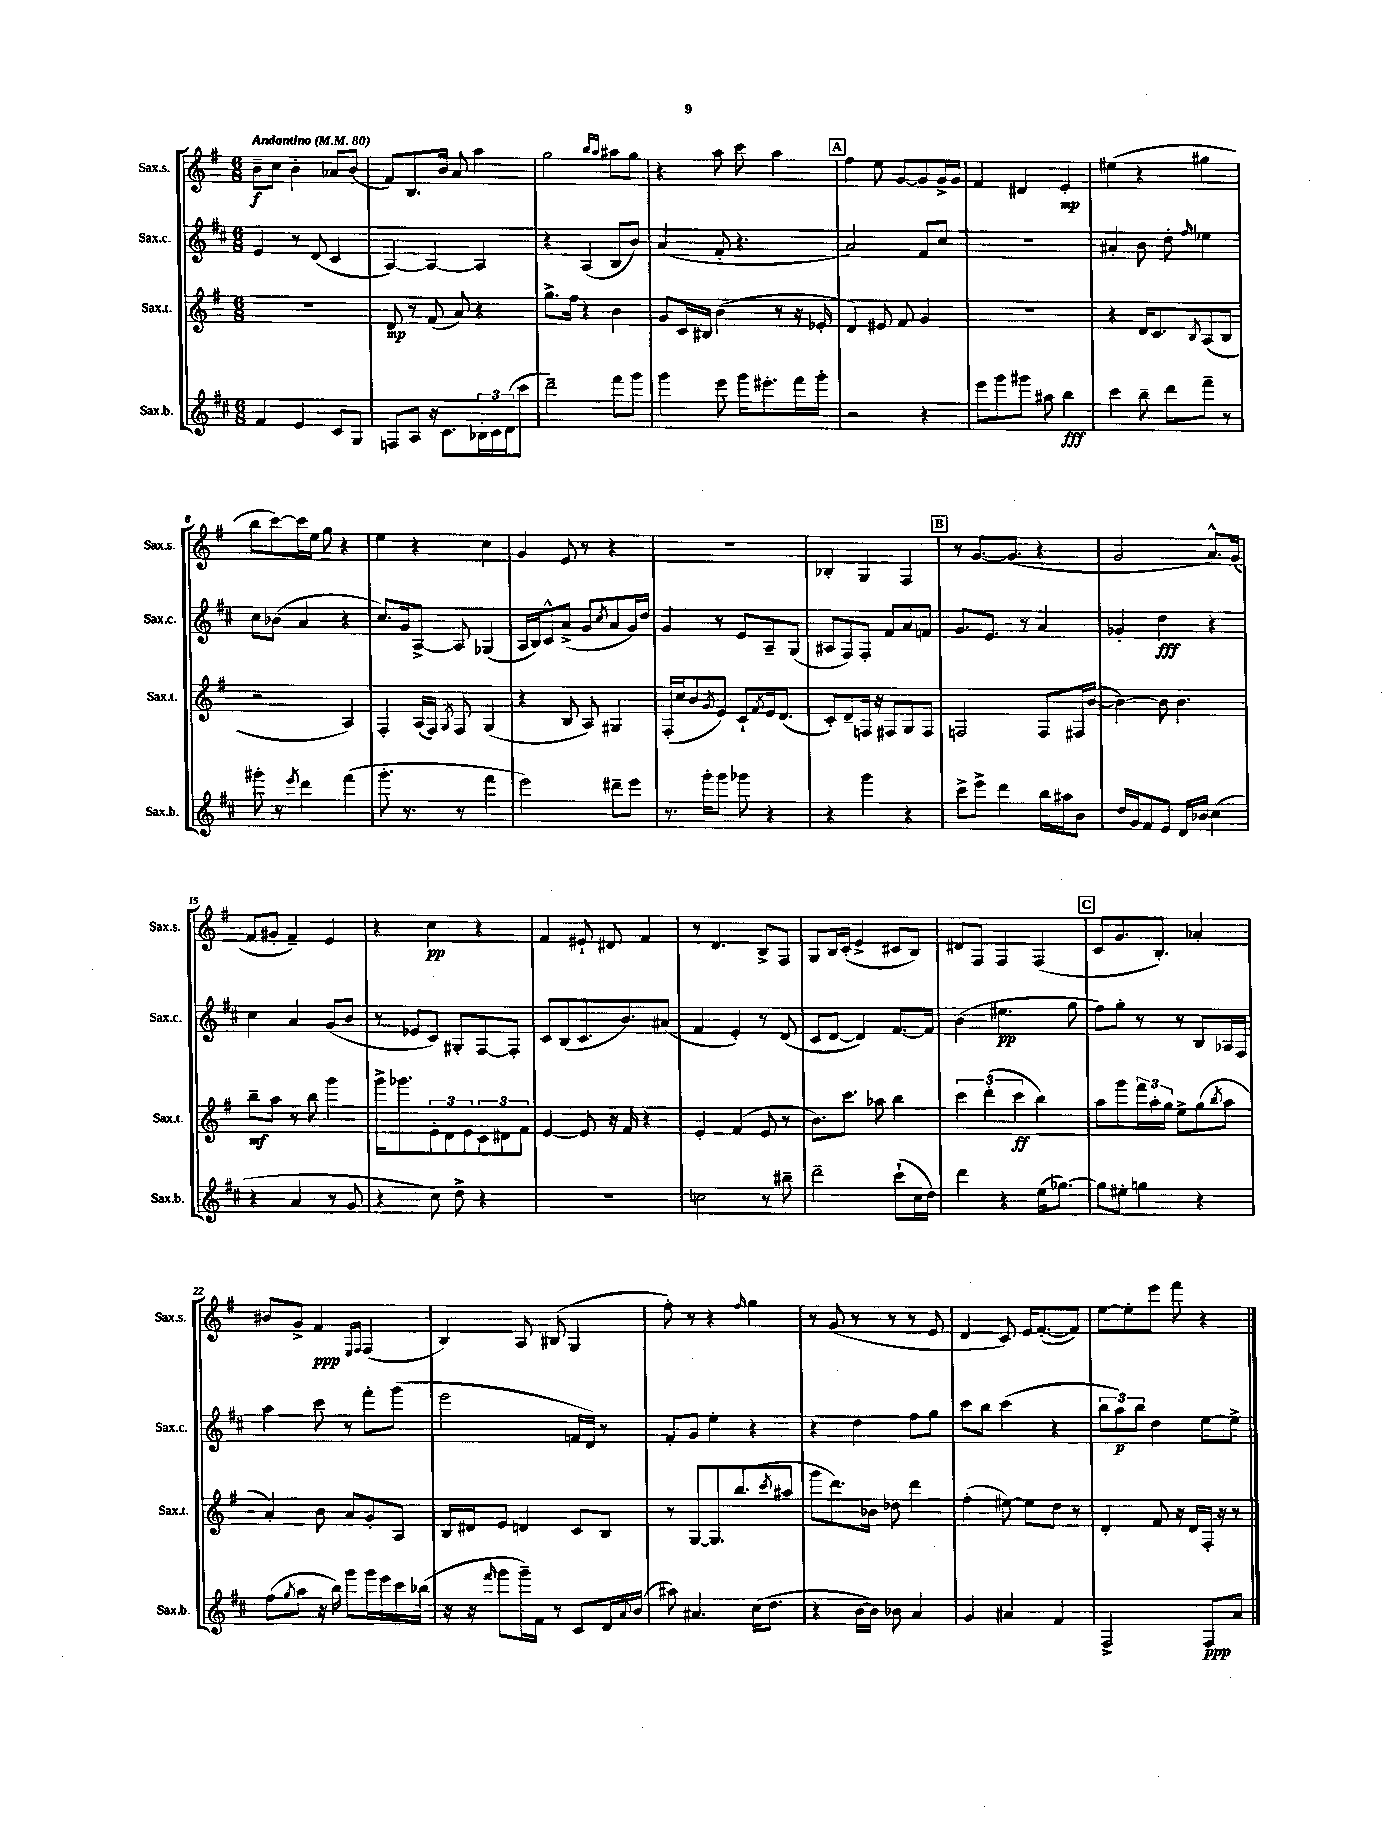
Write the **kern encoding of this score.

**kern	**dynam	**kern	**dynam	**kern	**dynam	**kern	**dynam
*part4	*part4	*part3	*part3	*part2	*part2	*part1	*part1
*staff4	*staff4	*staff3	*staff3	*staff2	*staff2	*staff1	*staff1
*I"Sax.b.	*	*I"Sax.t.	*	*I"Sax.c.	*	*I"Sax.s.	*
*I'Sax.b.	*	*I'Sax.t.	*	*I'Sax.c.	*	*I'Sax.s.	*
*clefG2	*	*clefG2	*	*clefG2	*	*clefG2	*
*k[f#c#]	*	*k[f#]	*	*k[f#c#]	*	*k[f#]	*
*M6/8	*	*M6/8	*	*M6/8	*	*M6/8	*
*MM80	*	*MM80	*	*MM80	*	*MM80	*
=1	=1	=1	=1	=1	=1	=1	=1
!	!	!	!	!	!	!LO:TX:a:B:t=Andantino	!
4f#/	.	2.r	.	4e/	.	8b~\L	f
.	.	.	.	.	.	8cc\J	.
4e/	.	.	.	8r	.	4b'\	.
.	.	.	.	(8d/	.	.	.
8c#/L	.	.	.	4c#/	.	8a-X/L	.
8G/J	.	.	.	.	.	(8b/J	.
=2	=2	=2	=2	=2	=2	=2	=2
8Fn/L	.	8d/	mp	[4A/)	.	8f#/L)	.
8A/J	.	8r	.	.	.	8.B/	.
16r	.	(8f#/	.	4A/_	.	.	.
8.c#\L	.	.	.	.	.	16b/Jk	.
.	.	8a/)	.	.	.	8a/	.
24B-X'\L	.	4r	.	4A/]	.	4aa\	.
24c#\	.	.	.	.	.	.	.
(24d\J	.	.	.	.	.	.	.
8ccc#\J	.	.	.	.	.	.	.
=3	=3	=3	=3	=3	=3	=3	=3
2ddd~\)	.	8.gg^\L	.	4r	.	2gg\	.
.	.	16ff#\Jk	.	.	.	.	.
.	.	4r	.	(4A/	.	.	.
.	.	.	.	.	.	16qqbb/LL	.
.	.	.	.	.	.	16qqaa/JJ	.
8fff#\L	.	4b\	.	8B/L	.	8aa#X\L	.
8ggg\J	.	.	.	8b/J)	.	8gg\J	.
=4	=4	=4	=4	=4	=4	=4	=4
4ggg\	.	8g/L	.	(4a/	.	4r	.
.	.	16c/L	.	.	.	.	.
.	.	16B#X/JJ	.	.	.	.	.
8eee\	.	(4b\	.	8f#'/	.	8aa\	.
16ggg\KL	.	.	.	4.r	.	8ccc\	.
8.eee#X'\	.	.	.	.	.	.	.
.	.	8r	.	.	.	4aa\	.
16fff#\L	.	16r	.	.	.	.	.
16ggg'\JJ	.	16e-X'/	.	.	.	.	.
!!LO:REH:place=s1:t=A
=5	=5	=5	=5	=5	=5	=5	=5
2r	.	4d/)	.	2a/)	.	4ff#\	.
.	.	8e#X/	.	.	.	8ee\	.
.	.	8f#/	.	.	.	[8g/L	.
4r	.	4g/	.	8f#/L	.	8g/]	.
.	.	.	.	8cc#/J	.	16g^/L	.
.	.	.	.	.	.	16g/JJ	.
=6	=6	=6	=6	=6	=6	=6	=6
8eee\L	.	2.r	.	2.r	.	4f#/	.
8ggg\	.	.	.	.	.	.	.
8ggg#X\J	.	.	.	.	.	4d#X/	.
8aa#X\	.	.	.	.	.	.	.
4bb\	fff	.	.	.	.	4e'/	mp
=7	=7	=7	=7	=7	=7	=7	=7
4ccc#\	.	4r	.	4a#X'/	.	(4ee#X\	.
8bb~\	.	16d/KL	.	8b\	.	4r	.
.	.	8.c/	.	.	.	.	.
8ddd\L	.	.	.	8dd'\	.	.	.
.	.	8qB/	.	16qqff#/	.	.	.
8fff#~\J	.	(8A/	.	4ee-X\	.	4gg#X\	.
8r	.	8B/J	.	.	.	.	.
!!LO:LB:g=z
=8	=8	=8	=8	=8	=8	=8	=8
8ggg#X'\	.	2r	.	8cc#\L	.	8bb\L	.
8r	.	.	.	(8b-X\J	.	[8ccc\)	.
8qeee/	.	.	.	.	.	.	.
4ddd\	.	.	.	4a/	.	16ccc\L]	.
.	.	.	.	.	.	16ee\JJ	.
.	.	.	.	.	.	8gg\	.
(4fff#\	.	4A/)	.	4r	.	4r	.
=9	=9	=9	=9	=9	=9	=9	=9
8.ggg'\	.	4F#'/	.	8.cc#/L)	.	4ee\	.
8.r	.	.	.	16g/k	.	.	.
.	.	(16A/LL	.	[8A^/J	.	4r	.
.	.	16F#/JJ)	.	.	.	.	.
.	.	8qG/	.	.	.	.	.
8r	.	8F#/	.	8A/]	.	.	.
4fff#\	.	(4G/	.	(4G-X/	.	4cc\	.
=10	=10	=10	=10	=10	=10	=10	=10
2eee\)	.	4r	.	16A/LL	.	4g/	.
.	.	.	.	16B/J)	.	.	.
.	.	.	.	8c#^^/	.	.	.
.	.	8B/	.	(8a^/J	.	8e/	.
.	.	8A/)	.	8g/L	.	8r	.
.	.	.	.	8qcc#/	.	.	.
8ddd#X~\L	.	4G#X/	.	8a/	.	4r	.
8eee\J	.	.	.	16g/L)	.	.	.
.	.	.	.	16dd/JJ	.	.	.
=11	=11	=11	=11	=11	=11	=11	=11
8.r	.	(16F#'/LL	.	4g/	.	2.r	.
.	.	16cc/J	.	.	.	.	.
.	.	8b/	.	.	.	.	.
16ggg'\KL	.	.	.	.	.	.	.
.	.	8qg/	.	.	.	.	.
8ggg\J	.	8e/J)	.	8r	.	.	.
8ggg-X\	.	8c`/L	.	8e/L	.	.	.
.	.	8qf#/	.	.	.	.	.
4r	.	16e/k	.	8A~/	.	.	.
.	.	(8.d/J	.	.	.	.	.
.	.	.	.	(8G/J	.	.	.
=12	=12	=12	=12	=12	=12	=12	=12
4r	.	8c'/L)	.	8A#X/L	.	4B-X'/	.
.	.	8d~/	.	8F#/)	.	.	.
4ggg\	.	16Fn/Jk	.	8F#'/J	.	4G/	.
.	.	16r	.	.	.	.	.
.	.	8F#X/L	.	8f#/L	.	.	.
4r	.	8G/	.	8a/	.	4F#/	.
.	.	8F#/J	.	8fn/J	.	.	.
!!LO:REH:place=s1:t=B
=13	=13	=13	=13	=13	=13	=13	=13
8ccc#^\L	.	2Fn/	.	8.g/L	.	8r	.
8eee^\J	.	.	.	.	.	[8.g/L	.
.	.	.	.	8.e/J	.	.	.
4ddd\	.	.	.	.	.	.	.
.	.	.	.	.	.	(8.g/J]	.
.	.	.	.	8r	.	.	.
16bb\LL	.	8F/L	.	4a/	.	4r	.
16aa#X\J	.	.	.	.	.	.	.
8b\J	.	16F#X/L	.	.	.	.	.
.	.	([16b/JJ	.	.	.	.	.
=14	=14	=14	=14	=14	=14	=14	=14
16dd/LL	.	4b\_)	.	4g-X'/	.	2g/	.
16g/J	.	.	.	.	.	.	.
8f#/	.	.	.	.	.	.	.
8e/J	.	8b\]	.	4dd\	fff	.	.
16d/LL	.	4.b\	.	.	.	.	.
16b-X/JJ	.	.	.	.	.	.	.
(4cc#\	.	.	.	4r	.	8.a^^/L)	.
.	.	.	.	.	.	(16g/Jk	.
!!LO:LB:g=z
=15	=15	=15	=15	=15	=15	=15	=15
4r	.	8bb~\L	mf	4cc#\	.	8f#/L	.
.	.	8aa\J	.	.	.	8g#X'/J	.
4a/	.	8r	.	4a/	.	4f#~/)	.
.	.	8bb\	.	.	.	.	.
8r	.	4ggg\	.	(8g/L	.	4e/	.
8g/	.	.	.	8b/J	.	.	.
=16	=16	=16	=16	=16	=16	=16	=16
4r	.	16ggg^\KL	.	8r	.	4r	.
.	.	8.ggg-X\	.	.	.	.	.
.	.	.	.	8e-X/L	.	.	.
8cc#\)	.	12e'\	.	8c#/J)	.	4cc\	pp
.	.	12d\	.	.	.	.	.
8dd^\	.	.	.	8G#X'/L	.	.	.
.	.	12e\	.	.	.	.	.
4r	.	12c\	.	[8F#/	.	4r	.
.	.	12d#X\	.	.	.	.	.
.	.	.	.	8F#'/J]	.	.	.
.	.	12f#\J	.	.	.	.	.
=17	=17	=17	=17	=17	=17	=17	=17
2.r	.	[4e/	.	8c#/L	.	4f#/	.
.	.	.	.	(8B/	.	.	.
.	.	8e/]	.	8.c#/	.	8e#X`/	.
.	.	16r	.	.	.	8d#X/	.
.	.	16f#/	.	8.b/)	.	.	.
.	.	4r	.	.	.	4f#/	.
.	.	.	.	(8a#X/J	.	.	.
=18	=18	=18	=18	=18	=18	=18	=18
2ccn\	.	4e'/	.	4f#/	.	8r	.
.	.	.	.	.	.	4.d/	.
.	.	(4f#/	.	4e'/)	.	.	.
8r	.	8e/	.	8r	.	8B^/L	.
8bb#X~\	.	8r	.	(8d/	.	8F#/J	.
=19	=19	=19	=19	=19	=19	=19	=19
2ddd~\	.	8.b\L)	.	8c#/L	.	8G/L	.
.	.	.	.	[8d/J	.	16B/L	.
.	.	8.ccc\J	.	.	.	(16c'/JJ	.
.	.	.	.	4d/])	.	4e^/	.
.	.	8aa-X\	.	.	.	.	.
(8ccc#`\L	.	4bb\	.	[8.f#/L	.	8c#X/L	.
16cc#\L	.	.	.	.	.	8B/J)	.
16dd\JJ)	.	.	.	16f#/Jk]	.	.	.
=20	=20	=20	=20	=20	=20	=20	=20
4ddd\	.	6ccc\	.	(4b\	.	8d#X/L	.
.	.	.	.	.	.	8F#/J	.
.	.	(6ddd'\	.	.	.	.	.
4r	.	.	.	4.ee#X\	pp	4F#/	.
.	.	6ccc\	ff	.	.	.	.
(16ee\KL	.	4bb\)	.	.	.	(4F#/	.
[8.gg-X\J)	.	.	.	.	.	.	.
.	.	.	.	8gg\	.	.	.
!!LO:REH:place=s1:t=C
=21	=21	=21	=21	=21	=21	=21	=21
8gg-\L]	.	8aa\L	.	8ff#\L)	.	8c/L	.
8ee#X'\J	.	8ggg\	.	8gg'\J	.	8.g/	.
4ggn\	.	24fff#\L	.	8r	.	.	.
.	.	24aa'\	.	.	.	.	.
.	.	.	.	.	.	8.B'/J)	.
.	.	24gg\JJ	.	.	.	.	.
.	.	8ee^\L	.	8r	.	.	.
4r	.	(8gg\	.	8B/L	.	4a-X'/	.
.	.	8qbb/	.	.	.	.	.
.	.	8aa\J	.	16A-X/L	.	.	.
.	.	.	.	16F#/JJ	.	.	.
!!LO:LB:g=z
=22	=22	=22	=22	=22	=22	=22	=22
(8ff#\L	.	4a'/)	.	4aa\	.	8b#X/L	.
8qgg/	.	.	.	.	.	.	.
8aa\J	.	.	.	.	.	8g^/J	.
16r	.	8b\	.	8ccc#\	.	4f#/	ppp
16bb\)	.	.	.	.	.	.	.
8ggg\L	.	8a/L	.	8r	.	.	.
.	.	.	.	.	.	16qqE/LL	.
.	.	.	.	.	.	16qqF#/JJ	.
16ggg\L	.	8g'/	.	8fff#'\L	.	(4F#/	.
16eee\	.	.	.	.	.	.	.
16ccc#\	.	8A/J	.	(8ggg\J	.	.	.
(16bb-X\JJ	.	.	.	.	.	.	.
=23	=23	=23	=23	=23	=23	=23	=23
16r	.	16B/LL	.	2eee\	.	4B/)	.
16r	.	16d#X/J	.	.	.	.	.
16qqfff#/	.	.	.	.	.	.	.
8ggg\L	.	8e/J	.	.	.	.	.
16ggg~\L)	.	4dn/	.	.	.	8A/	.
16f#\JJ	.	.	.	.	.	.	.
8r	.	.	.	.	.	(8B#X/	.
8c#/L	.	8c/L	.	16fn/LL	.	4G/	.
.	.	.	.	16d/JJ)	.	.	.
16d/L	.	8B/J	.	8r	.	.	.
8qqa/	.	.	.	.	.	.	.
(16b/JJ	.	.	.	.	.	.	.
=24	=24	=24	=24	=24	=24	=24	=24
8aa#X\)	.	8r	.	8f#'/L	.	8ff#'\)	.
4.a#X/	.	[8G/L	.	8g/J	.	8r	.
.	.	8.G/]	.	4ee'\	.	4r	.
.	.	(8.bb/	.	.	.	.	.
.	.	.	.	.	.	16qqff#/	.
(16cc#\KL	.	.	.	4r	.	4gg\	.
8.dd\J	.	.	.	.	.	.	.
.	.	8qccc/	.	.	.	.	.
.	.	8aa#X/J	.	.	.	.	.
=25	=25	=25	=25	=25	=25	=25	=25
4r	.	8ggg\L	.	4r	.	8r	.
.	.	8.ddd\)	.	.	.	(8g/	.
[16b\LL	.	.	.	4dd\	.	8r	.
16b\JJ])	.	16b-X\Jk	.	.	.	.	.
8b-X\	.	8dd-X\	.	.	.	8r	.
4a/	.	4ddd\	.	8ff#\L	.	8r	.
.	.	.	.	8gg\J	.	8e/	.
=26	=26	=26	=26	=26	=26	=26	=26
4g/	.	(4ff#'\	.	8ccc#\L	.	4d/	.
.	.	.	.	8bb\J	.	.	.
4a#X/	.	[8ee#X\)	.	(4ccc#\	.	8c/)	.
.	.	8ee#\L]	.	.	.	16e/KL	.
.	.	.	.	.	.	([8.f#'/	.
4f#/	.	8dd\J	.	4r	.	.	.
.	.	8r	.	.	.	8f#/J])	.
=27	=27	=27	=27	=27	=27	=27	=27
2F#^/	.	4d'/	.	12bb\L	.	[8ee\L	.
.	.	.	.	12aa\)	p	.	.
.	.	.	.	.	.	8ee'\]	.
.	.	.	.	12bb\J	.	.	.
.	.	8f#/	.	4dd\	.	8eee\J	.
.	.	16r	.	.	.	8fff#\	.
.	.	16d/LL	.	.	.	.	.
8F#/L	ppp	16F#'/JJ	.	[8ee\L	.	4r	.
.	.	16r	.	.	.	.	.
8a/J	.	8r	.	8ee^\J]	.	.	.
==	==	==	==	==	==	==	==
*-	*-	*-	*-	*-	*-	*-	*-
